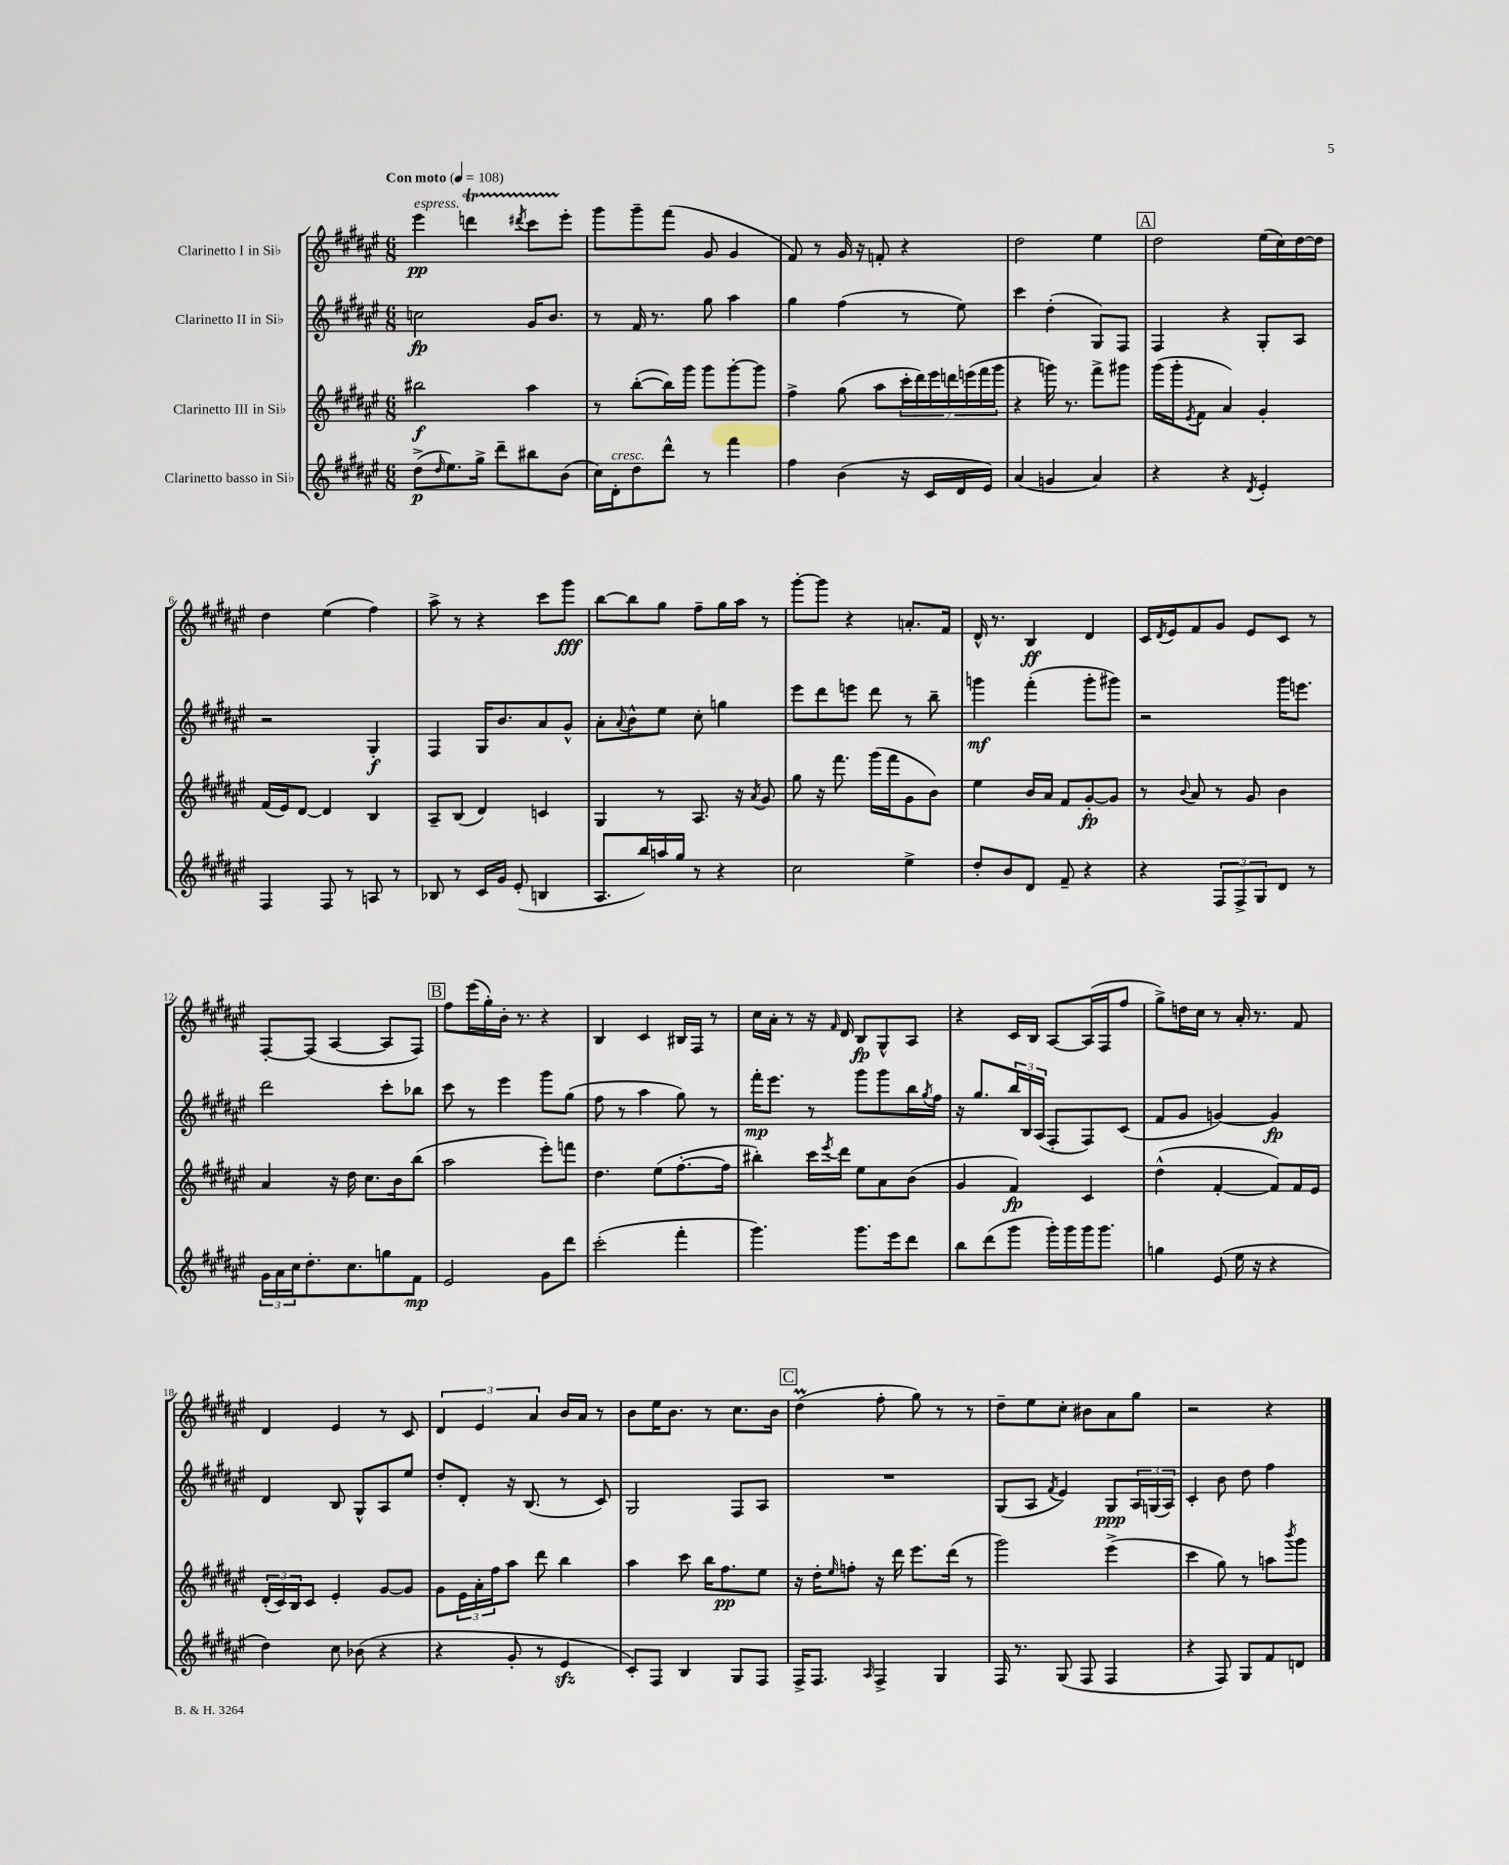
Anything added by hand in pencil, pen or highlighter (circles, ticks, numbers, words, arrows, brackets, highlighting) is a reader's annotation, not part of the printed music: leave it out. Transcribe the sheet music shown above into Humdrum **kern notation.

**kern	**dynam	**kern	**dynam	**kern	**dynam	**kern	**dynam
*part4	*part4	*part3	*part3	*part2	*part2	*part1	*part1
*staff4	*staff4	*staff3	*staff3	*staff2	*staff2	*staff1	*staff1
*I"Clarinetto basso in Si♭	*	*I"Clarinetto III in Si♭	*	*I"Clarinetto II in Si♭	*	*I"Clarinetto I in Si♭	*
*clefG2	*	*clefG2	*	*clefG2	*	*clefG2	*
*k[f#c#g#d#a#e#]	*	*k[f#c#g#d#a#e#]	*	*k[f#c#g#d#a#e#]	*	*k[f#c#g#d#a#e#]	*
*M6/8	*	*M6/8	*	*M6/8	*	*M6/8	*
*MM108	*	*MM108	*	*MM108	*	*MM108	*
=1	=1	=1	=1	=1	=1	=1	=1
!	!	!	!	!	!	!LO:TX:a:B:t=Con moto	!
!	!	!	!	!	!	!LO:TX:a:i:t=espress.	!
(8dd#^\L	p	2bb#X\	f	2ccn\	fp	4eee#\	pp
16qqdd#/	.	.	.	.	.	.	.
8.ee#\)	.	.	.	.	.	.	.
.	.	.	.	.	.	4dddnT\	.
16gg#^\Jk	.	.	.	.	.	.	.
8ddd#~\L	.	.	.	.	.	.	.
.	.	.	.	.	.	8qddd#X/	.
8bb#X\	.	4aa#\	.	16g#/KL	.	8ccc#TTT\L	.
.	.	.	.	8.b/J	.	.	.
(8b\J	.	.	.	.	.	8eee#'\J	.
=2	=2	=2	=2	=2	=2	=2	=2
16cc#\LL)	.	8r	.	8r	.	8ggg#\L	.
!LO:TX:a:i:t=cresc.	!	!	!	!	!	!	!
16d#'\J	.	.	.	.	.	.	.
8dd#\	.	([8bb'\L	.	16f#/	.	8ggg#~\	.
.	.	.	.	8.r	.	.	.
8ddd#^^\J	.	16bb\L])	.	.	.	(8fff#\J	.
.	.	16ggg#\JJ	.	.	.	.	.
8r	.	8ggg#\L	.	8gg#\	.	8g#/	.
4fff#\	.	[8ggg#'\	.	4aa#\	.	4g#/	.
.	.	8ggg#\J]	.	.	.	.	.
=3	=3	=3	=3	=3	=3	=3	=3
4ff#\	.	4ff#^\	.	4gg#\	.	8f#/)	.
.	.	.	.	.	.	8r	.
(4b\	.	(8gg#\	.	(4ff#\	.	16g#/	.
.	.	.	.	.	.	16r	.
.	.	8aa#\L	.	.	.	8fn'/	.
16r	.	28ccc#'\L	.	8r	.	4r	.
.	.	28ddd#\)	.	.	.	.	.
16c#/LL	.	.	.	.	.	.	.
.	.	28eee#\	.	.	.	.	.
.	.	28dddn\	.	.	.	.	.
16d#/	.	.	.	8ee#\)	.	.	.
.	.	(28eeen\	.	.	.	.	.
.	.	28fff#\	.	.	.	.	.
16e#/JJ)	.	.	.	.	.	.	.
.	.	28ggg#\JJ	.	.	.	.	.
=4	=4	=4	=4	=4	=4	=4	=4
(4a#/	.	4r	.	4ccc#\	.	2dd#\	.
4gn/	.	16gggn\)	.	(4dd#'\	.	.	.
.	.	8.r	.	.	.	.	.
4a#/)	.	8fff#^\L	.	8G#/L)	.	4ee#\	.
.	.	8ggg#X\J	.	8F#/J	.	.	.
!!LO:REH:place=s1:t=A
=5	=5	=5	=5	=5	=5	=5	=5
4r	.	(16ggg#\LL	.	4F#/	.	2dd#\	.
.	.	16ggg#'\J	.	.	.	.	.
.	.	8qe#/	.	.	.	.	.
.	.	8f#\J	.	.	.	.	.
4r	.	4a#/)	.	4r	.	.	.
8qd#/	.	.	.	.	.	.	.
4e#'/	.	4g#'/	.	8G#'/L	.	(16ee#\LL	.
.	.	.	.	.	.	16cc#\)	.
.	.	.	.	8A#/J	.	[16dd#\	.
.	.	.	.	.	.	16dd#\JJ]	.
!!LO:LB:g=z
=6	=6	=6	=6	=6	=6	=6	=6
4F#/	.	(16f#/LL	.	2r	.	4dd#\	.
.	.	16e#/J)	.	.	.	.	.
.	.	[8d#/J	.	.	.	.	.
8F#/	.	4d#/]	.	.	.	(4ee#\	.
8r	.	.	.	.	.	.	.
8An/	.	4B/	.	4G#'/	f	4ff#\)	.
8r	.	.	.	.	.	.	.
=7	=7	=7	=7	=7	=7	=7	=7
8B-X/	.	8A#~/L	.	4F#/	.	8aa#^\	.
8r	.	(8B/J	.	.	.	8r	.
16c#/LL	.	4d#/)	.	16G#/KL	.	4r	.
16g#/JJ	.	.	.	8.b/	.	.	.
(8e#'/	.	.	.	.	.	.	.
4Bn/	.	4cn/	.	8a#/	.	8ccc#\L	.
.	.	.	.	8g#^^/J	.	8ggg#\J	fff
=8	=8	=8	=8	=8	=8	=8	=8
8.A#/L	.	4G#/	.	8a#'\L	.	[8bb\L	.
.	.	.	.	8qqa#/	.	.	.
.	.	.	.	8b^^\	.	8bb\]	.
16bb/L)	.	.	.	.	.	.	.
16aan/	.	8r	.	8ee#\J	.	8gg#\J	.
16gg#/JJ	.	.	.	.	.	.	.
8r	.	8.A#/	.	8cc#'\	.	8ff#~\L	.
4r	.	.	.	4ggn\	.	16gg#\L	.
.	.	16r	.	.	.	16aa#\JJ	.
.	.	8qa#/	.	.	.	.	.
.	.	8g#/	.	.	.	8r	.
=9	=9	=9	=9	=9	=9	=9	=9
2cc#\	.	8gg#\	.	8eee#\L	.	[8ggg#'\L	.
.	.	16r	.	8ddd#\	.	8ggg#\J]	.
.	.	8.fff#\	.	.	.	.	.
.	.	.	.	8eeen\J	.	4r	.
.	.	(16ggg#\LL	.	8ddd#\	.	.	.
.	.	16fff#\J	.	.	.	.	.
4ee#^\	.	8g#\	.	8r	.	8.an'/L	.
.	.	8b\J)	.	8bb~\	.	.	.
.	.	.	.	.	.	16f#/Jk	.
=10	=10	=10	=10	=10	=10	=10	=10
8dd#'/L	.	4ee#\	.	4gggn\	mf	16d#^^/	.
.	.	.	.	.	.	8.r	.
8b/	.	.	.	.	.	.	.
8d#/J	.	16b/LL	.	(4fff#'\	.	4B/	ff
.	.	16a#/JJ	.	.	.	.	.
8f#~/	.	8f#/L	.	.	.	.	.
4r	.	[8g#'/	fp	8ggg'\L	.	4d#/	.
.	.	8g#/J]	.	8ggg#X\J)	.	.	.
=11	=11	=11	=11	=11	=11	=11	=11
4r	.	8r	.	2r	.	16c#/LL	.
.	.	.	.	.	.	8qd#/	.
.	.	.	.	.	.	16e#/J	.
.	.	8qqb/	.	.	.	.	.
.	.	8a#/	.	.	.	8f#/	.
12F#/L	.	8r	.	.	.	8g#/J	.
12F#^/	.	.	.	.	.	.	.
.	.	8g#/	.	.	.	8e#/L	.
12G#/	.	.	.	.	.	.	.
8d#/J	.	4b\	.	16ggg#\KL	.	8c#/J	.
.	.	.	.	8.eeen\J	.	.	.
8r	.	.	.	.	.	8r	.
!!LO:LB:g=z
=12	=12	=12	=12	=12	=12	=12	=12
24g#\LL	.	4a#/	.	2ddd#\	.	[8F#'/L	.
24a#\	.	.	.	.	.	.	.
24cc#\J	.	.	.	.	.	.	.
8.dd#'\	.	.	.	.	.	(8F#/J]	.
.	.	16r	.	.	.	[4A#/	.
8.cc#\	.	16dd#\	.	.	.	.	.
.	.	8.cc#\L	.	.	.	.	.
8ggn\	.	.	.	8ccc#'\L	.	8A#/L]	.
.	.	16b\k	.	.	.	.	.
8f#\J	mp	(8bb\J	.	8bb-X\J	.	8F#/J)	.
!!LO:REH:place=s1:t=B
=13	=13	=13	=13	=13	=13	=13	=13
2e#/	.	2aa#\	.	8ccc#\	.	8ff#\L	.
.	.	.	.	8r	.	(16eee#\L	.
.	.	.	.	.	.	16gg#'\)	.
.	.	.	.	4eee#\	.	16b'\JJ	.
.	.	.	.	.	.	8.r	.
8g#\L	.	8eee#'\L)	.	8ggg#\L	.	4r	.
8ddd#\J	.	8fffn\J	.	(8gg#\J	.	.	.
=14	=14	=14	=14	=14	=14	=14	=14
(2ccc#'\	.	4.dd#\	.	8ff#\	.	4B/	.
.	.	.	.	8r	.	.	.
.	.	.	.	4aa#\	.	4c#/	.
.	.	(8ee#\L	.	.	.	.	.
4fff#'\	.	[8.ff#'\	.	8gg#\)	.	16B#X/LL	.
.	.	.	.	.	.	16F#/JJ	.
.	.	.	.	8r	.	8r	.
.	.	16ff#\Jk]	.	.	.	.	.
=15	=15	=15	=15	=15	=15	=15	=15
4.ggg#\)	.	4bb#X'\)	.	16fff#'\KL	mp	16cc#\LL	.
.	.	.	.	8.eee#\J	.	16a#'\JJ	.
.	.	.	.	.	.	8r	.
.	.	16ccc#\LL	.	8r	.	16r	.
.	.	8qeee#/	.	.	.	16qqf#/	.
.	.	16ddd#\JJ	.	.	.	16d#/	.
8.ggg#\L	.	8ee#\L	.	8ggg#\L	.	8B/L	fp
.	.	8a#\	.	8ggg#\	.	8G#^^/	.
16eee#\k	.	.	.	.	.	.	.
8ddd#\J	.	(8b\J	.	16bb\L	.	8A#/J	.
.	.	.	.	8qgg#/	.	.	.
.	.	.	.	16ff#\JJ	.	.	.
=16	=16	=16	=16	=16	=16	=16	=16
8bb\L	.	4g#/	.	16r	.	4r	.
.	.	.	.	8.gg#/L	.	.	.
(8ddd#\	.	.	.	.	.	.	.
8ggg#\J	.	4f#/)	fp	24bb/L	.	16c#/LL	.
.	.	.	.	24B/	.	.	.
.	.	.	.	.	.	16B/JJ	.
.	.	.	.	(24A#/JJ	.	.	.
16ggg#'\LL)	.	.	.	8F#'/L	.	[8A#/L	.
16ggg#\	.	.	.	.	.	.	.
16ggg#\J	.	4c#/	.	8F#/)	.	(16A#/L]	.
8.ggg#\J	.	.	.	.	.	16F#/J	.
.	.	.	.	(8c#/J	.	8ff#/J	.
=17	=17	=17	=17	=17	=17	=17	=17
4ggn\	.	(4dd#^^\	.	8f#/L	.	8gg#^\L)	.
.	.	.	.	8g#/J	.	16ddn\L	.
.	.	.	.	.	.	16cc#\JJ	.
(8e#/	.	[4f#'/	.	[4gn/)	.	8r	.
16ee#\	.	.	.	.	.	16a#'/	.
16r	.	.	.	.	.	8.r	.
4r	.	8f#/L])	.	4g/]	fp	.	.
.	.	16f#/L	.	.	.	8f#/	.
.	.	16e#/JJ	.	.	.	.	.
!!LO:LB:g=z
=18	=18	=18	=18	=18	=18	=18	=18
4dd#\)	.	(24d#'/LL	.	4d#/	.	4d#/	.
.	.	24c#/)	.	.	.	.	.
.	.	24B/J	.	.	.	.	.
.	.	8c#/J	.	.	.	.	.
8cc#\	.	4e#'/	.	8B/	.	4e#/	.
(8b-X\	.	.	.	8G#^^/L	.	.	.
4r	.	[8g#/L	.	8A#/	.	8r	.
.	.	8g#/J]	.	8ee#/J	.	8c#/	.
=19	=19	=19	=19	=19	=19	=19	=19
4r	.	8g#\L	.	8dd#'/L	.	6d#/	.
.	.	24e#\L	.	8d#'/J	.	.	.
.	.	24a#'\	.	.	.	6e#/	.
.	.	24ff#\J	.	.	.	.	.
8g#'/	.	8aa#\J	.	16r	.	.	.
.	.	.	.	(8.B/	.	.	.
.	.	.	.	.	.	6a#/	.
8r	.	8ddd#\	.	.	.	.	.
4e#zz/	.	4bb\	.	8r	.	16b/LL	.
.	.	.	.	.	.	16a#/JJ	.
.	.	.	.	8c#/)	.	8r	.
=20	=20	=20	=20	=20	=20	=20	=20
8c#'/L)	.	4aa#\	.	2G#/	.	8b\L	.
8F#/J	.	.	.	.	.	16ee#\K	.
.	.	.	.	.	.	8.b\J	.
4B/	.	8ccc#\	.	.	.	.	.
.	.	16bb\KL	.	.	.	8r	.
.	.	8.ff#\	pp	.	.	.	.
8G#/L	.	.	.	8F#/L	.	8.cc#\L	.
8F#/J	.	8ee#\J	.	8A#/J	.	.	.
.	.	.	.	.	.	16b\Jk	.
!!LO:REH:place=s1:t=C
=21	=21	=21	=21	=21	=21	=21	=21
16F#^/KL	.	16r	.	2.r	.	(4dd#M\	.
8.F#/J	.	16dd#'\KL	.	.	.	.	.
.	.	16qqee#/	.	.	.	.	.
.	.	8ffn'\J	.	.	.	.	.
16qqA#/	.	.	.	.	.	.	.
4F#^/	.	16r	.	.	.	8ff#'\	.
.	.	16ddd#\	.	.	.	.	.
.	.	8.eee#\L	.	.	.	8gg#\)	.
4G#/	.	.	.	.	.	8r	.
.	.	(16ddd#\Jk	.	.	.	.	.
.	.	8r	.	.	.	8r	.
=22	=22	=22	=22	=22	=22	=22	=22
16F#/	.	2ggg#\)	.	(8G#/L	.	8dd#~\L	.
8.r	.	.	.	.	.	.	.
.	.	.	.	8A#/J	.	8ee#\	.
.	.	.	.	8qf#/	.	.	.
(8G#/	.	.	.	4e#/)	.	8cc#'\J	.
8F#/	.	.	.	.	.	8b#X\L	.
4F#/	.	(4eee#^\	.	8G#/L	ppp	8a#\	.
.	.	.	.	24A#/L	.	8gg#\J	.
.	.	.	.	(24Gn/	.	.	.
.	.	.	.	24A#/JJ)	.	.	.
=23	=23	=23	=23	=23	=23	=23	=23
4r	.	4ccc#\	.	4c#'/	.	2r	.
8F#/)	.	8gg#\)	.	8b\	.	.	.
8G#/L	.	8r	.	8dd#\	.	.	.
8f#/	.	8aan\L	.	4ff#\	.	4r	.
.	.	8qbbb/	.	.	.	.	.
8dn/J	.	8ggg#\J	.	.	.	.	.
==	==	==	==	==	==	==	==
*-	*-	*-	*-	*-	*-	*-	*-
